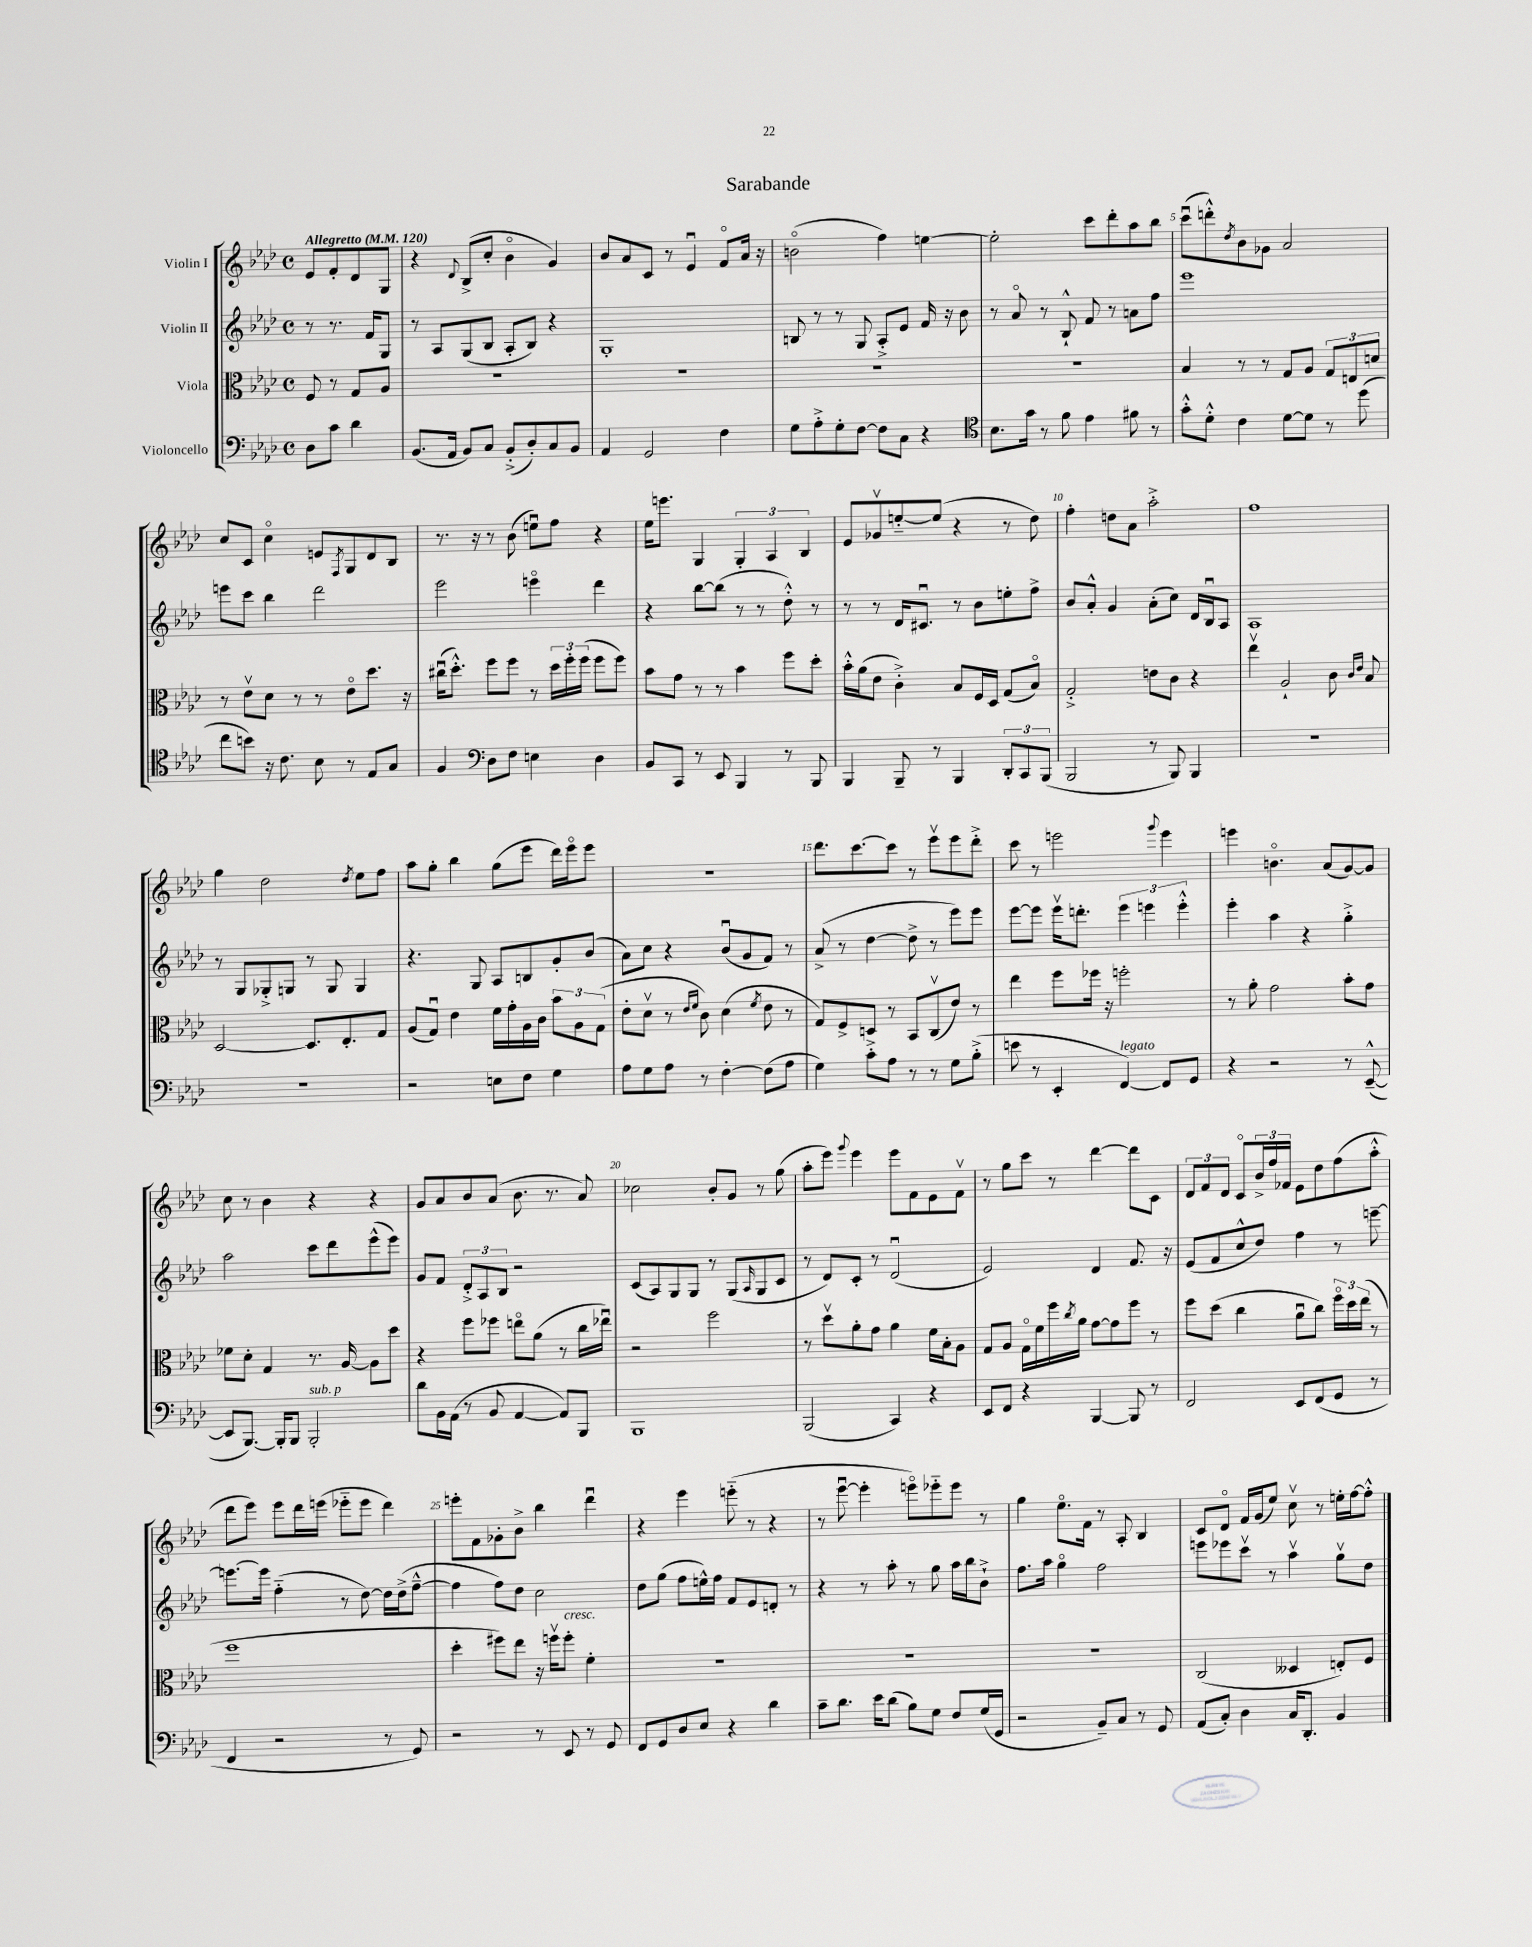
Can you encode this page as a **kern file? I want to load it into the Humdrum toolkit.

**kern	**kern	**kern	**kern
*part4	*part3	*part2	*part1
*staff4	*staff3	*staff2	*staff1
*I"Violoncello	*I"Viola	*I"Violin II	*I"Violin I
*clefF4	*clefC3	*clefG2	*clefG2
*k[b-e-a-d-]	*k[b-e-a-d-]	*k[b-e-a-d-]	*k[b-e-a-d-]
*M4/4	*M4/4	*M4/4	*M4/4
*met(c)	*met(c)	*met(c)	*met(c)
*MM120	*MM120	*MM120	*MM120
=	=	=	=
!	!	!	!LO:TX:a:B:t=Allegretto
8D-\L	8F/	8r	8e-/L
8c\J	8r	8.r	8f'/
4d-\	8G/L	.	8d-/
.	.	16f/KL	.
.	8A-/J	8G/J	8G/J
=1	=1	=1	=1
(8.BB-/L	1r	8r	4r
.	.	8A-/L	.
16AA-/Jk	.	.	.
.	.	.	8qqd-/
8BB-/L)	.	(8G/	(8B-^/L
8C/J	.	8B-/J	8cc'/J
(8BB-'^/L	.	8A-'/L	4b-\
8D-'/)	.	8B-/J)	.
8C/	.	4r	4g/)
8BB-/J	.	.	.
=2	=2	=2	=2
4AA-/	1r	1G'	8b-/L
.	.	.	8a-/
2GG/	.	.	8c/J
.	.	.	8r
.	.	.	4e-u/
4F\	.	.	8f/L
.	.	.	16a-/Jk
.	.	.	16r
=3	=3	=3	=3
8G\L	1r	8Bn/	(2bn\
8A-'^\	.	8r	.
8G'\	.	8r	.
[8F\J	.	8G/	.
8F\L]	.	8A-'^/L	4ff\)
8C\J	.	8e-/J	.
4r	.	16f/	[4een\
.	.	16r	.
.	.	8b-\	.
=4	=4	=4	=4
*clefC4	*	*	*
8.B-\L	1r	8r	2ee'\]
.	.	8a-/	.
16g\Jk	.	.	.
8r	.	8r	.
8f\	.	8B-`^^/	.
4e-\	.	8f/	8ccc\L
.	.	8r	8ddd-'\
8f#X\	.	8an\L	8aa-\
8r	.	8ff\J	8bb-\J
=5	=5	=5	=5
8g'^^\L	4B-/	1eee-	(8cccu\L
8d-'^^\J	.	.	8dddn'^^\)
.	.	.	8qdd-/
4c\	8r	.	8b-\
.	8r	.	8g-X\J
[8d-\L	8G/L	.	2a-/
8d-\J]	8A-/J	.	.
8r	12G/L	.	.
.	12En/	.	.
(8dd-\	.	.	.
.	12dn/J	.	.
!!LO:LB:g=z
=6	=6	=6	=6
8cc\L	8r	8eeen\L	8cc/L
8bn\J)	8e-v\L	8ccc\J	8c/J
16r	8d-\J	4bb-\	4cc\
8.c\	.	.	.
.	8r	.	.
8B-\	8r	2ddd-\	8en/L
.	.	.	8qF/
8r	8e-\L	.	8G/
8E-/L	8.dd-\J	.	8d-/
8G/J	.	.	8B-/J
.	16r	.	.
=7	=7	=7	=7
4F/	(16cc#Xu\KL	2eee-\	8.r
.	8.dd-'^^\J)	.	.
.	.	.	16r
*clefF4	*	*	*
8D-\L	8ff\L	.	8r
8F\J	8ff\J	.	(8b-\
4En\	8r	4eeen\	8eenu\L)
.	24dd-\LL	.	8ff\J
.	24ff'\	.	.
.	(24ff\JJ	.	.
4D-\	8ff\L	4ddd-\	4r
.	8ff\J)	.	.
=8	=8	=8	=8
8BB-/L	8b-\L	4r	16ee-\KL
.	.	.	8.eeen\J
8CC/J	8g\J	.	.
8r	8r	[8bb-\L	4G/
8EE-/	8r	(8bb-\J]	.
4BBB-/	4b-\	8r	6G'/
.	.	8r	.
.	.	.	6A-/
8r	8ff\L	8dd-'^^\)	.
.	.	.	6B-/
8BBB-/	8dd-'\J	8r	.
=9	=9	=9	=9
4BBB-/	16b-'^^\LL	8r	8e-/L
.	(16a-\J	.	.
.	8e-\J	8r	8g-Xv/
8BBB-~/	4c'^\)	16d-/KL	[8een/
.	.	8.c#Xu/J	.
8r	.	.	(8ee/J]
4BBB-/	8B-/L	8r	4r
.	16F/L	8b-\L	.
.	16D-/JJ	.	.
12DD-'/L	(8G/L	8een'\	8r
12CC/	.	.	.
.	8B-/J)	8ff^\J	8dd-\)
(12BBB-/J	.	.	.
=10	=10	=10	=10
2BBB-/	2G'^/	8b-/L	4ff'\
.	.	8a-'^^/J	.
.	.	4g/	8ddn\L
.	.	.	8a-\J
8r	8en\L	(8a-'\L	2aa-'^\
8BBB-/)	8c\J	8cc\J)	.
4BBB-/	4r	16d-/LL	.
.	.	16B-u/J	.
.	.	8A-/J	.
=11	=11	=11	=11
1r	4ee-v\	1A-	1ff
.	2A-`/	.	.
.	8c\	.	.
.	16qqc/LL	.	.
.	16qqe-/JJ	.	.
.	8B-/	.	.
!!LO:LB:g=z
=12	=12	=12	=12
1r	[2D-/	8r	4gg\
.	.	8G/L	.
.	.	8G-X'^/	2dd-\
.	.	8Gn/J	.
.	8.D-/L]	8r	.
.	.	8G/	.
.	8.E-'/	.	.
.	.	.	8qdd-/
.	.	4G/	8ee-\L
.	8G/J	.	8ff\J
=13	=13	=13	=13
2r	(8A-/L	4.r	8aa-\L
.	8Gu/J)	.	8gg'\J
.	4e-\	.	4bb-\
.	.	8G/	.
8En\L	16f\LL	8A-/L	(8gg\L
.	16g'\	.	.
8F\J	16A-\	8Bn/	8eee-\J
.	16c\JJ	.	.
4G\	12b-\L	8g'/	16ddd-\LL)
.	.	.	16eee-\J
.	12A-\	.	.
.	.	(8b-/J	8eee-\J
.	(12G\J	.	.
=14	=14	=14	=14
8A-\L	8e-'\L	8a-\L)	1r
8G\	8d-v\J	8cc\J	.
8A-\J	8r	4r	.
.	16qqe-/LL	.	.
.	16qqf/JJ	.	.
8r	8c\)	.	.
[4F'\	(4d-\	(8b-u/L	.
.	.	8g/	.
.	8qf/	.	.
(8F\L]	8e-\	8f/J)	.
8A-\J	8r	8r	.
=15	=15	=15	=15
4G\)	8G/L)	(8a-^/	8.ddd-\L
.	8F^/	8r	.
.	.	.	[8.ccc\
8c'^\L	8Dn/J	[4dd-\	.
8A-\J	8r	.	8ccc\J]
8r	8BB-/L	8dd-^\]	8r
8r	(8Cv/	8r	8eee-v\L
8G\L	8e-/J)	8eee-\L)	8eee-\
(8B-'^\J	8r	8eee-\J	8ddd-'^\J
=16	=16	=16	=16
8en\	4ee-\	[8eee-\L	8ccc\
8r	.	8eee-\J]	8r
4EE-'/	8ff\L	16eee-v\KL	2eeen\
.	.	8.dddn'\J	.
.	16ff-X\Jk	.	.
.	16r	.	.
!LO:TX:a:i:t=legato	!	!	!
[4FF/)	2ffn'\	6eee-\	.
.	.	6eeen\	.
.	.	.	8qqggg/
8FF/L]	.	.	4eee\
.	.	6eee'^^\	.
8GG/J	.	.	.
=17	=17	=17	=17
4r	8r	4eee-'\	4eeen\
.	8a-'\	.	.
2r	2g\	4aa-\	4.bn\
.	.	4r	.
.	.	.	(8a-/L
8r	8b-'\L	4gg'^\	[8g/)
([8EE-~^^/	8g\J	.	8g/J]
!!LO:LB:g=z
=18	=18	=18	=18
8EE-/L]	8f-X\L	2aa-\	8cc\
[8.BBB-/J)	8d-'\J	.	8r
.	4G/	.	4b-\
16BBB-'/KL]	.	.	.
8BBB-/J	.	.	.
!LO:TX:a:i:t=sub. p	!	!	!
2BBB-'/	8.r	8ccc\L	4r
.	.	8ddd-\	.
.	[16A-/	.	.
.	8A-\L]	(8eee-^^\	4r
.	8dd-\J	8eee-\J)	.
=19	=19	=19	=19
8d-\L	4r	8g/L	8g/L
16BB-\L	.	8f/J	8a-/
(16AA-\JJ	.	.	.
8r	8ff\L	12d-'^/L	8b-/
.	.	12A-/	.
8BB-/	8ff-X\J	.	(8a-/J
.	.	12B-/J	.
[4AA-/	8een\L	2r	8.b-\
.	(8a-\J	.	.
.	.	.	8.r
8AA-/L])	8r	.	.
8BBB-/J	16cc\LL	.	8a-/)
.	16ee-Xu\JJ)	.	.
=20	=20	=20	=20
1BBB-	2r	(8c/L	2cc-X\
.	.	8A-/)	.
.	.	8G/	.
.	.	8G/J	.
.	2ff\	8r	8b-'/L
.	.	(8G/L	8g/J
.	.	16qqA-/	.
.	.	8G/	8r
.	.	8c/J	(8gg\
=21	=21	=21	=21
(2BBB-/	8r	8r	8aa-'\L
.	8dd-v\L	8d-/L)	8eee-\J)
.	.	.	8qqggg/
.	8a-'\	8c'/J	4eee-\
.	8g\J	8r	.
4CC/)	4a-\	(2d-u/	8eee-\L
.	.	.	8f\
4r	16f\LL	.	8e-\
.	16B-'\J	.	.
.	8A-\J	.	8fv\J
=22	=22	=22	=22
8EE-/L	8G/L	2e-/)	8r
8FF/J	8A-/J	.	8gg\L
4r	16G\LL	.	8ccc\J
.	16f\	.	.
.	16ff\	.	8r
.	8qcc/	.	.
.	16a-\JJ	.	.
[4BBB-/	[8g\L	4d-/	[4ddd-\
.	8g\]	.	.
8BBB-/]	8ff\J	8.f/	8ddd-\L]
8r	8r	.	8c\J
.	.	16r	.
=23	=23	=23	=23
2FF/	8ff\L	(8e-/L	12d-/L
.	.	.	12f/
.	(8dd-\J	8f/	.
.	.	.	12d-/J
.	4cc\	8cc^^/	8c/L
.	.	8dd-/J)	24b-^/L
.	.	.	24ff/
.	.	.	24f-X/JJ
8EE-/L	8a-u\L	4ff\	8e-\L
(8FF/	8cc\J)	.	8dd-\
8GG/J	24ff\LL	8r	(8ff\
.	24dd-\	.	.
.	(24ee-\JJ	.	.
8r	8r	[8eeen~\	8aa-'^^\J
!!LO:LB:g=z
=24	=24	=24	=24
4FF/	1ff	8.eeen\L_	8ddd-\L
.	.	.	8eee-\J)
.	.	16eee\Jk]	.
2r	.	(4ff\	8eee-\L
.	.	.	16ddd-\L
.	.	.	(16eeen\JJ
.	.	8r	8eee-X\L
.	.	[8dd-\)	8eee-\J
8r	.	16dd-\LL]	4ddd-\)
.	.	(16dd-^\J	.
8GG/)	.	[8ff~^^\J	.
=25	=25	=25	=25
2r	4dd-'\	4ff\]	8eeen'\L
.	.	.	8f\
.	8ff#X\L)	8ff\L)	8g-X'\
.	8ee-\J	8dd-\J	8b-^\J
8r	16r	2cc\	4bb-\
.	16ffnv\KL	.	.
!	!LO:TX:a:i:t=cresc.	!	!
8EE-/	8ff'\J	.	.
8r	4f'\	.	4ddd-u\
8GG/	.	.	.
=26	=26	=26	=26
8FF/L	1r	8dd-\L	4r
8GG/	.	(8gg\J	.
8D-/	.	8ff\L	4eee-\
8E-/J	.	16een^^\L)	.
.	.	16ff\JJ	.
4r	.	8f/L	(8eeen\
.	.	8e-/	8r
4d-\	.	8dn'/J	4r
.	.	8r	.
=27	=27	=27	=27
8c~\L	1r	4r	8r
8.d-\J	.	.	[8eee-u\
.	.	8r	4eee-'\]
16e-\KL	.	.	.
(8d-\J	.	8aa-'\	.
8B-\L)	.	8r	8eeen\L)
8G\J	.	8gg\	8eee-X\
8F/L	.	16aa-\LL	8eee-\J
.	.	16bb-\J	.
(16G/L	.	8b-`^\J	8r
16GG/JJ	.	.	.
=28	=28	=28	=28
2r	1r	8.ff\L	4gg\
.	.	16aa-\Jk	.
.	.	4gg\	8.ee-\L
.	.	.	16f\Jk
8BB-~/L)	.	2ff\	8r
8C/J	.	.	8A-'/
8r	.	.	4B-/
8GG/	.	.	.
=29	=29	=29	=29
(8AA-/L	(2C/	8eeen\L	8c/L
8C'/J)	.	8eee-X\	8d-/J
4D-\	.	8cccv\J	16f/LL
.	.	.	(16g/J
.	.	8r	8ee-/J)
16C/KL	4D--X/	4aa-v\	8ccv\
8.DD-'/J	.	.	.
.	.	.	8r
4BB-/	8En'/L)	8ggv\L	16een'\LL
.	.	.	[16ff\J
.	8F/J	8dd-\J	8ff'^^\J]
==	==	==	==
*-	*-	*-	*-
